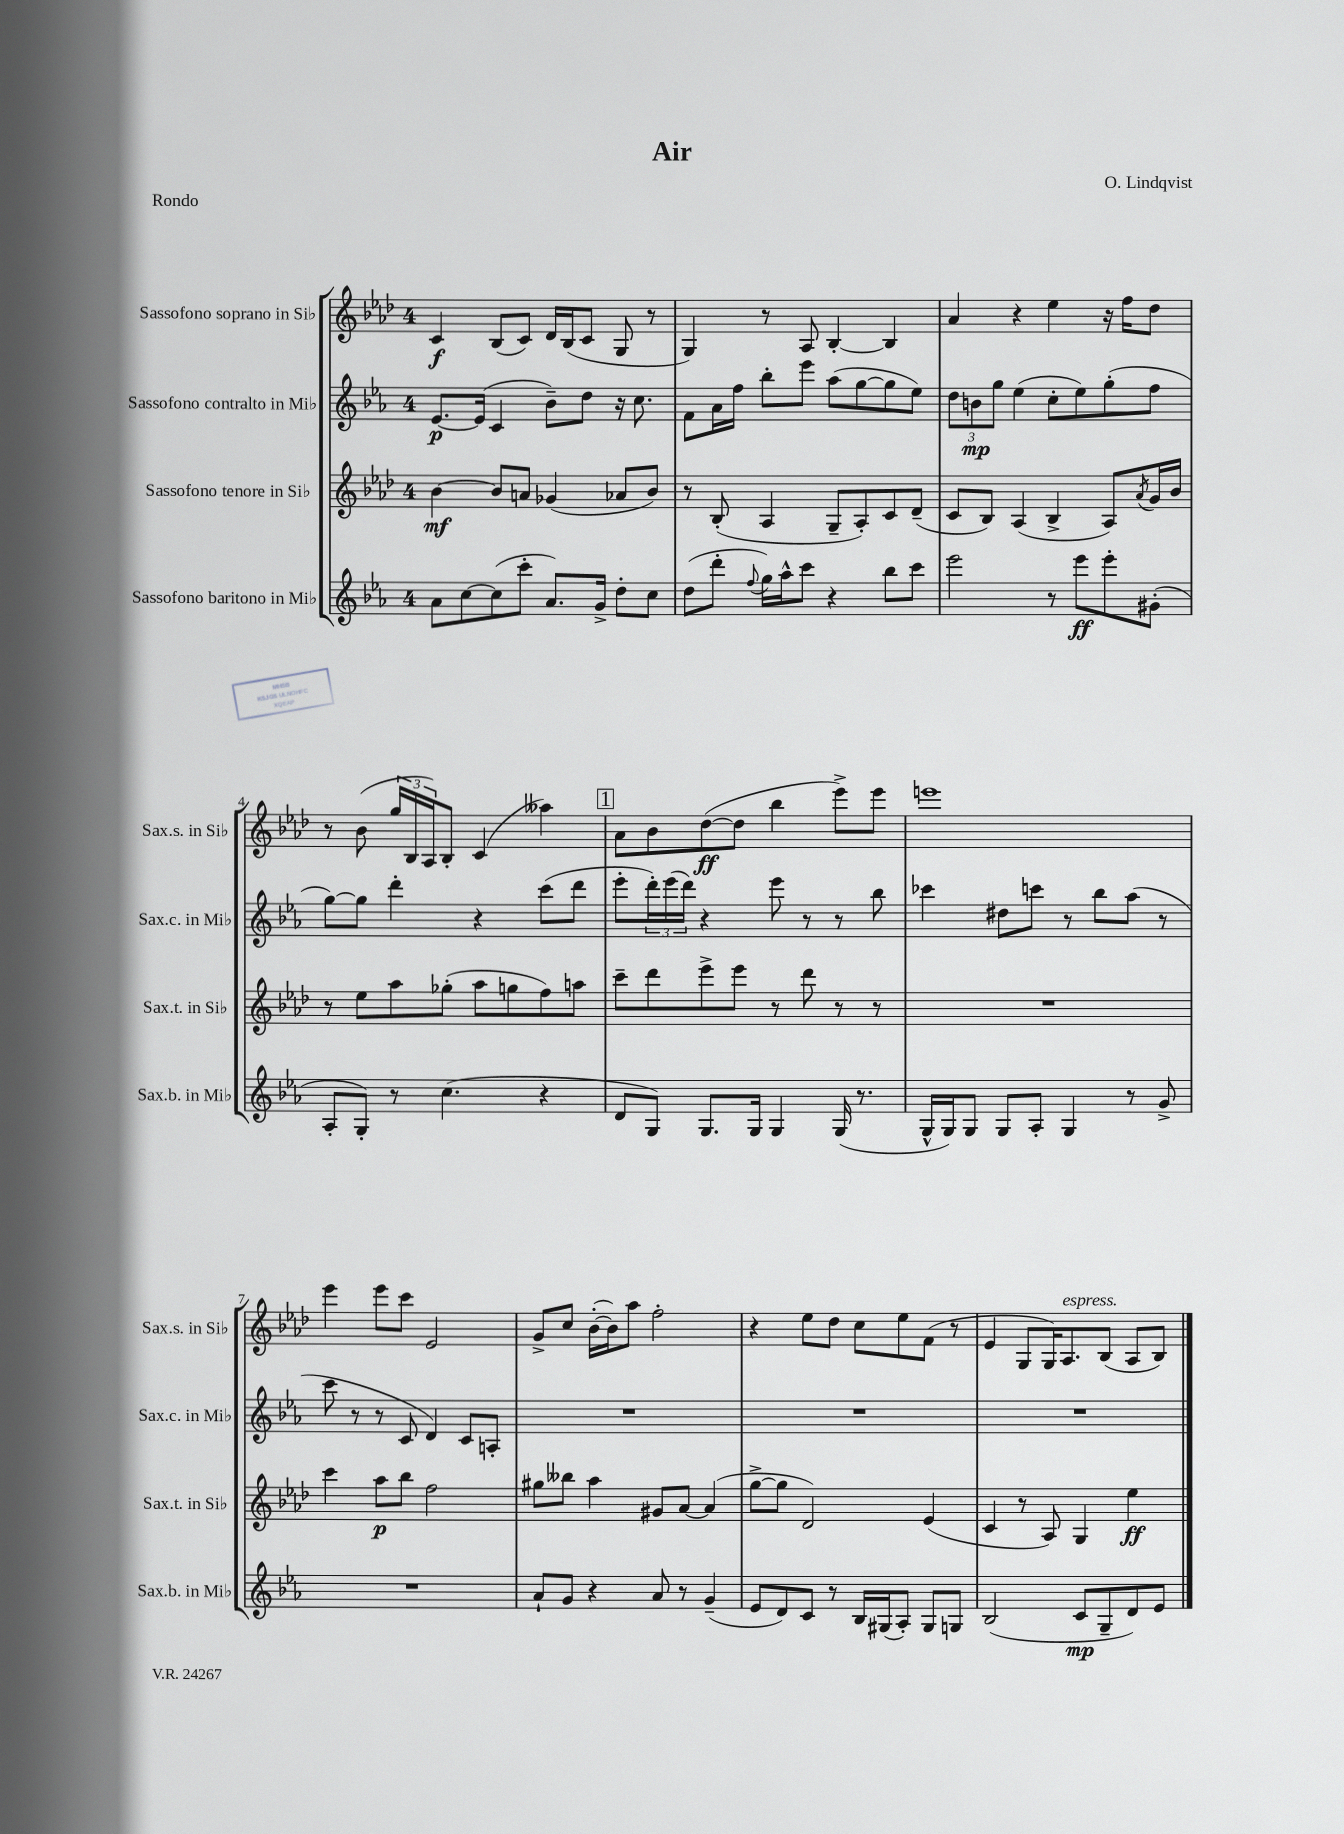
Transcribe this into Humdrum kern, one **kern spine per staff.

**kern	**kern	**kern	**kern
*staff4	*staff3	*staff2	*staff1
*clefG2	*clefG2	*clefG2	*clefG2
*k[b-e-a-]	*k[b-e-a-d-]	*k[b-e-a-]	*k[b-e-a-d-]
*M4/4	*M4/4	*M4/4	*M4/4
8a-	[4b-	[8.e-	4c
[8cc	.	.	.
.	.	(16e-]	.
(8cc]	8b-]	4c	(8B-
8ccc'	8a	.	8c)
8.a-)	(4g-	8b-~)	16d-
.	.	.	(16B-
.	.	8dd	8c
16g^	.	.	.
8dd'	8a-	16r	8G
.	.	8.cc	.
8cc	8b-)	.	8r
=	=	=	=
(8dd	8r	8f	4G)
8ddd'	(8B-'	16a-	.
.	.	16ff	.
8qqff	.	.	.
16gg)	4A-	8bb-'	8r
16aa-^^	.	.	.
8ccc	.	8eee-	8A-
4r	8G~	(8aa-	[4B-'
.	8A-')	[8gg	.
8bb-	8c	8gg]	4B-]
8ccc	(8d-~	8ee-)	.
=	=	=	=
2eee-	8c	12dd	4a-
.	.	12b	.
.	8B-)	.	.
.	.	12gg	.
.	(4A-	(4ee-	4r
8r	4B-^	8cc'	4ee-
8eee-	.	8ee-)	.
8eee-'	8A-)	(8gg'	16r
.	.	.	16ff
.	8qa-	.	.
(8g#'	16g	8ff	8dd-
.	16b-	.	.
=	=	=	=
8A-'	8r	[8gg)	8r
8G')	8ee-	8gg]	(8b-
8r	8aa-	4ddd'	24gg
.	.	.	24B-
.	.	.	24A-)
(4.cc	(8gg-'	.	8B-'
.	8aa-	4r	(4c
.	8gg	.	.
4r	8ff)	(8ccc	4aa--)
.	8aa	8ddd	.
=	=	=	=
8d	8ccc~	8eee-'	8a-
8G)	8ddd-	24ddd')	8b-
.	.	(24eee-	.
.	.	24ddd)	.
8.G	8eee-^	4r	([8dd-
.	8eee-	.	8dd-]
16G	.	.	.
4G	8r	8eee-	4bb-
.	8ddd-	8r	.
(16G	8r	8r	8eee-^)
8.r	.	.	.
.	8r	8bb-	8eee-
=	=	=	=
16G^^	1r	4ccc-	1eee
16G)	.	.	.
8G	.	.	.
8G	.	8dd#	.
8A-'	.	8ccc	.
4G	.	8r	.
.	.	8bb-	.
8r	.	(8aa-	.
8g^	.	8r	.
=	=	=	=
1r	4ccc	8ccc	4eee-
.	.	8r	.
.	8aa-	8r	8eee-
.	8bb-	8c	8ccc
.	2ff	4d)	2e-
.	.	8c	.
.	.	8A'	.
=	=	=	=
8a-`	8gg#	1r	8g^
8g	8bb--	.	8cc
4r	4aa-	.	([16b-'
.	.	.	16b-])
.	.	.	8aa-
8a-	8g#	.	2ff'
8r	[8a-	.	.
(4g~	(4a-]	.	.
=	=	=	=
8e-	[8gg^	1r	4r
8d)	8gg]	.	.
8c	2d-)	.	8ee-
8r	.	.	8dd-
16B-	.	.	8cc
(16G#	.	.	.
8A-')	.	.	8ee-
8G#	(4e-	.	(8f
8G	.	.	8r
=	=	=	=
(2B-	4c	1r	4e-
.	8r	.	8G
.	8A-)	.	16G)
.	.	.	8.A-
8c	4G	.	.
8G~	.	.	(8B-
8d)	4ee-	.	8A-
8e-	.	.	8B-)
==	==	==	==
*-	*-	*-	*-
